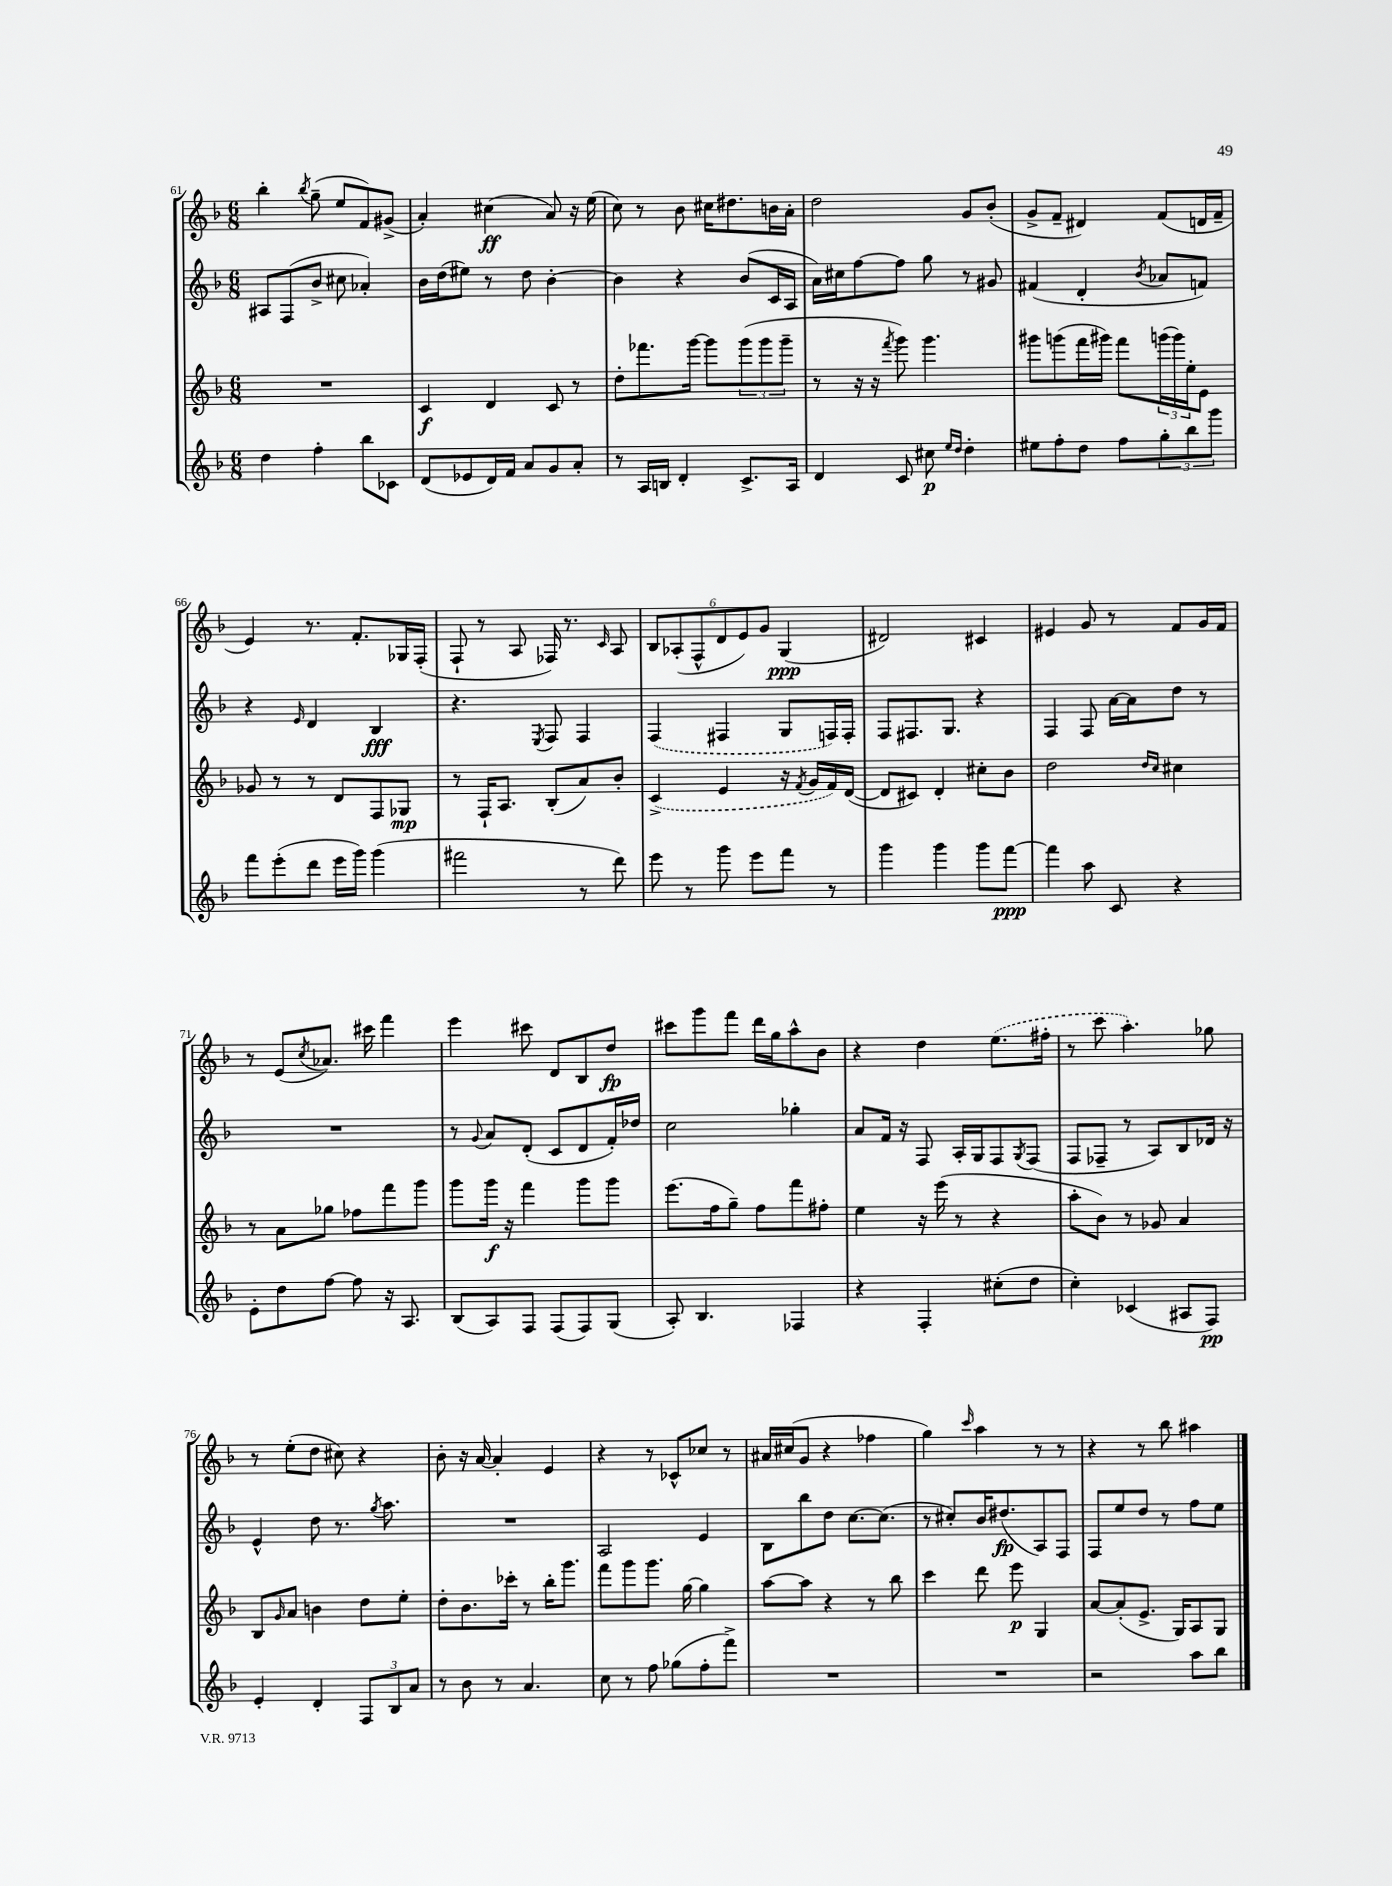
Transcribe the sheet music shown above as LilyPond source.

<<
\new StaffGroup <<
\new Staff = "s0" {
    \clef treble \key f \major \numericTimeSignature \time 6/8
    bes''4-. \acciaccatura { bes''8 } g''8--( e''8 f'8) gis'8->( |
    a'4-.) cis''4\ff( a'8) r16 e''16( |
    c''8) r8 bes'8 cis''16 dis''8. b'16 a'16-. |
    d''2 g'8 bes'8-.( |
    g'8-> f'8-- dis'4) f'8( d'16 f'16-- |
    e'4) r8. f'8.-. ges16 f16-.( |
    f8-! r8 a8 fes16) r8. \grace { c'16 } a8 |
    \tuplet 6/4 { bes8 aes8-.( f8-^ d'8 e'8) g'8 } g4\ppp( |
    dis'2) cis'4 |
    eis'4 g'8 r8 f'8 g'16 f'16 |
    r8 e'8( \acciaccatura { c''8 } aes'8.) cis'''16 f'''4 |
    e'''4 cis'''8 d'8 bes8 d''8\fp |
    cis'''8 g'''8 f'''8 d'''16 g''16 a''8-^ bes'8 |
    r4 d''4 \once \slurDashed e''8.( fis''16-. |
    r8 c'''8 a''4.-.) ges''8 |
    r8 e''8-.( d''8 cis''8) r4 |
    bes'8-. r16 a'16~ a'4-. e'4 |
    r4 r8 ces'8-^ ces''8 r8 |
    ais'16 cis''16( g'8 r4 fes''4 |
    g''4) \grace { c'''16 } a''4 r8 r8 |
    r4 r8 bes''8 ais''4 \bar "|." |
}
\new Staff = "s1" {
    \clef treble \key f \major \numericTimeSignature \time 6/8
    ais8 f8( bes'8-> cis''8 aes'4-.) |
    bes'16 d''16( eis''8) r8 d''8 bes'4~-. |
    bes'4 r4 bes'8( c'16 a16 |
    a'16) cis''16 f''8~ f''8 g''8 r8 gis'8 |
    fis'4( d'4-. \acciaccatura { bes'8 } aes'8 f'8) |
    r4 \grace { e'16 } d'4 bes4\fff |
    r4. \acciaccatura { e8 } f8 f4 |
    \once \slurDashed f4( fis4 g8 f16) f16-. |
    f8 fis8. g8. r4 |
    f4 f8 a'16~ a'16 d''8 r8 |
    R2. |
    r8 \appoggiatura { g'8 } a'8 d'8-.( c'8 d'8 f'16-.) des''16 |
    c''2 ges''4-. |
    a'8 f'16 r16 f8 a16-. g16 f8 \acciaccatura { g8 } f8( |
    f8 fes8-- r8 a8) bes8 des'16 r16 |
    e'4-^ d''8 r8. \acciaccatura { g''8 } a''8. |
    R2. |
    a2 e'4 |
    bes8 bes''8 d''8 c''8.~ c''8.( |
    r8 cis''8-.) bes'16 dis''8.\fp( a8) f8 |
    f8 e''8 d''8 r8 f''8 e''8 \bar "|." |
}
\new Staff = "s2" {
    \clef treble \key f \major \numericTimeSignature \time 6/8
    R2. |
    c'4\f d'4 c'8 r8 |
    d''8-. fes'''8. g'''16~ g'''8 \tuplet 3/2 { g'''8( g'''8 g'''8-- } |
    r8 r16 r16 \acciaccatura { f'''8 } g'''8) g'''4. |
    gis'''8 g'''8( f'''16 gis'''16) f'''8 \tuplet 3/2 { g'''16( g'''16) e''16-. } e'8 |
    ges'8 r8 r8 d'8 f8 ges8\mp |
    r8 f16-! a8. bes8-.( a'8) bes'8-. |
    \once \slurDashed c'4->( e'4 r16 \acciaccatura { f'8 } g'16 f'16) d'16~( |
    d'8 cis'8) d'4-. cis''8-. bes'8 |
    d''2 \grace { d''16 c''16 } cis''4 |
    r8 a'8 ges''8 fes''8 f'''8 g'''8 |
    g'''8 g'''16\f r16 f'''4 g'''8 g'''8 |
    e'''8.( f''16 g''8--) f''8 f'''8 fis''8-. |
    e''4 r16 e'''16( r8 r4 |
    a''8-. bes'8) r8 ges'8 a'4 |
    bes8 \grace { g'16 } a'8 b'4 d''8 e''8-. |
    d''8-. bes'8. ces'''16-. r8 bes''16-. g'''8. |
    f'''8 g'''8 g'''8. g''16~ g''4 |
    a''8~ a''8 r4 r8 bes''8 |
    c'''4 d'''8 e'''8\p g4 |
    a'8~ a'8-.( e'8.-> g16) a8 g8 \bar "|." |
}
\new Staff = "s3" {
    \clef treble \key f \major \numericTimeSignature \time 6/8
    d''4 f''4-. bes''8 ces'8 |
    d'8( ees'8 d'16) f'16 a'8 g'8 a'8-. |
    r8 a16 b16 d'4-. c'8.-> a16 |
    d'4 c'8 cis''8\p \grace { e''16 d''16 } d''4-. |
    eis''8 f''8-. d''8 f''8 \tuplet 3/2 { g''8-. bes''8 g'''8 } |
    f'''8 e'''8-.( d'''8 e'''16 g'''16) g'''4( |
    fis'''2 r8 d'''8) |
    e'''8 r8 g'''8 e'''8 f'''8 r8 |
    g'''4 g'''4 g'''8 f'''8~\ppp |
    f'''4 a''8 c'8 r4 |
    e'8-. d''8 f''8~ f''8 r16 a8. |
    bes8( a8) f8 f8( f8) g8( |
    a8-.) bes4. fes4 |
    r4 f4-. cis''8-.( d''8 |
    c''4-.) ces'4( ais8 f8\pp) |
    e'4-. d'4-. \tuplet 3/2 { f8 bes8 a'8 } |
    r8 bes'8 r8 a'4. |
    c''8 r8 f''8 ges''8( f''8-. f'''8->) |
    R2. |
    R2. |
    r2 a''8 bes''8 \bar "|." |
}
>>
>>
\layout { \context { \Score currentBarNumber = #61 } }
